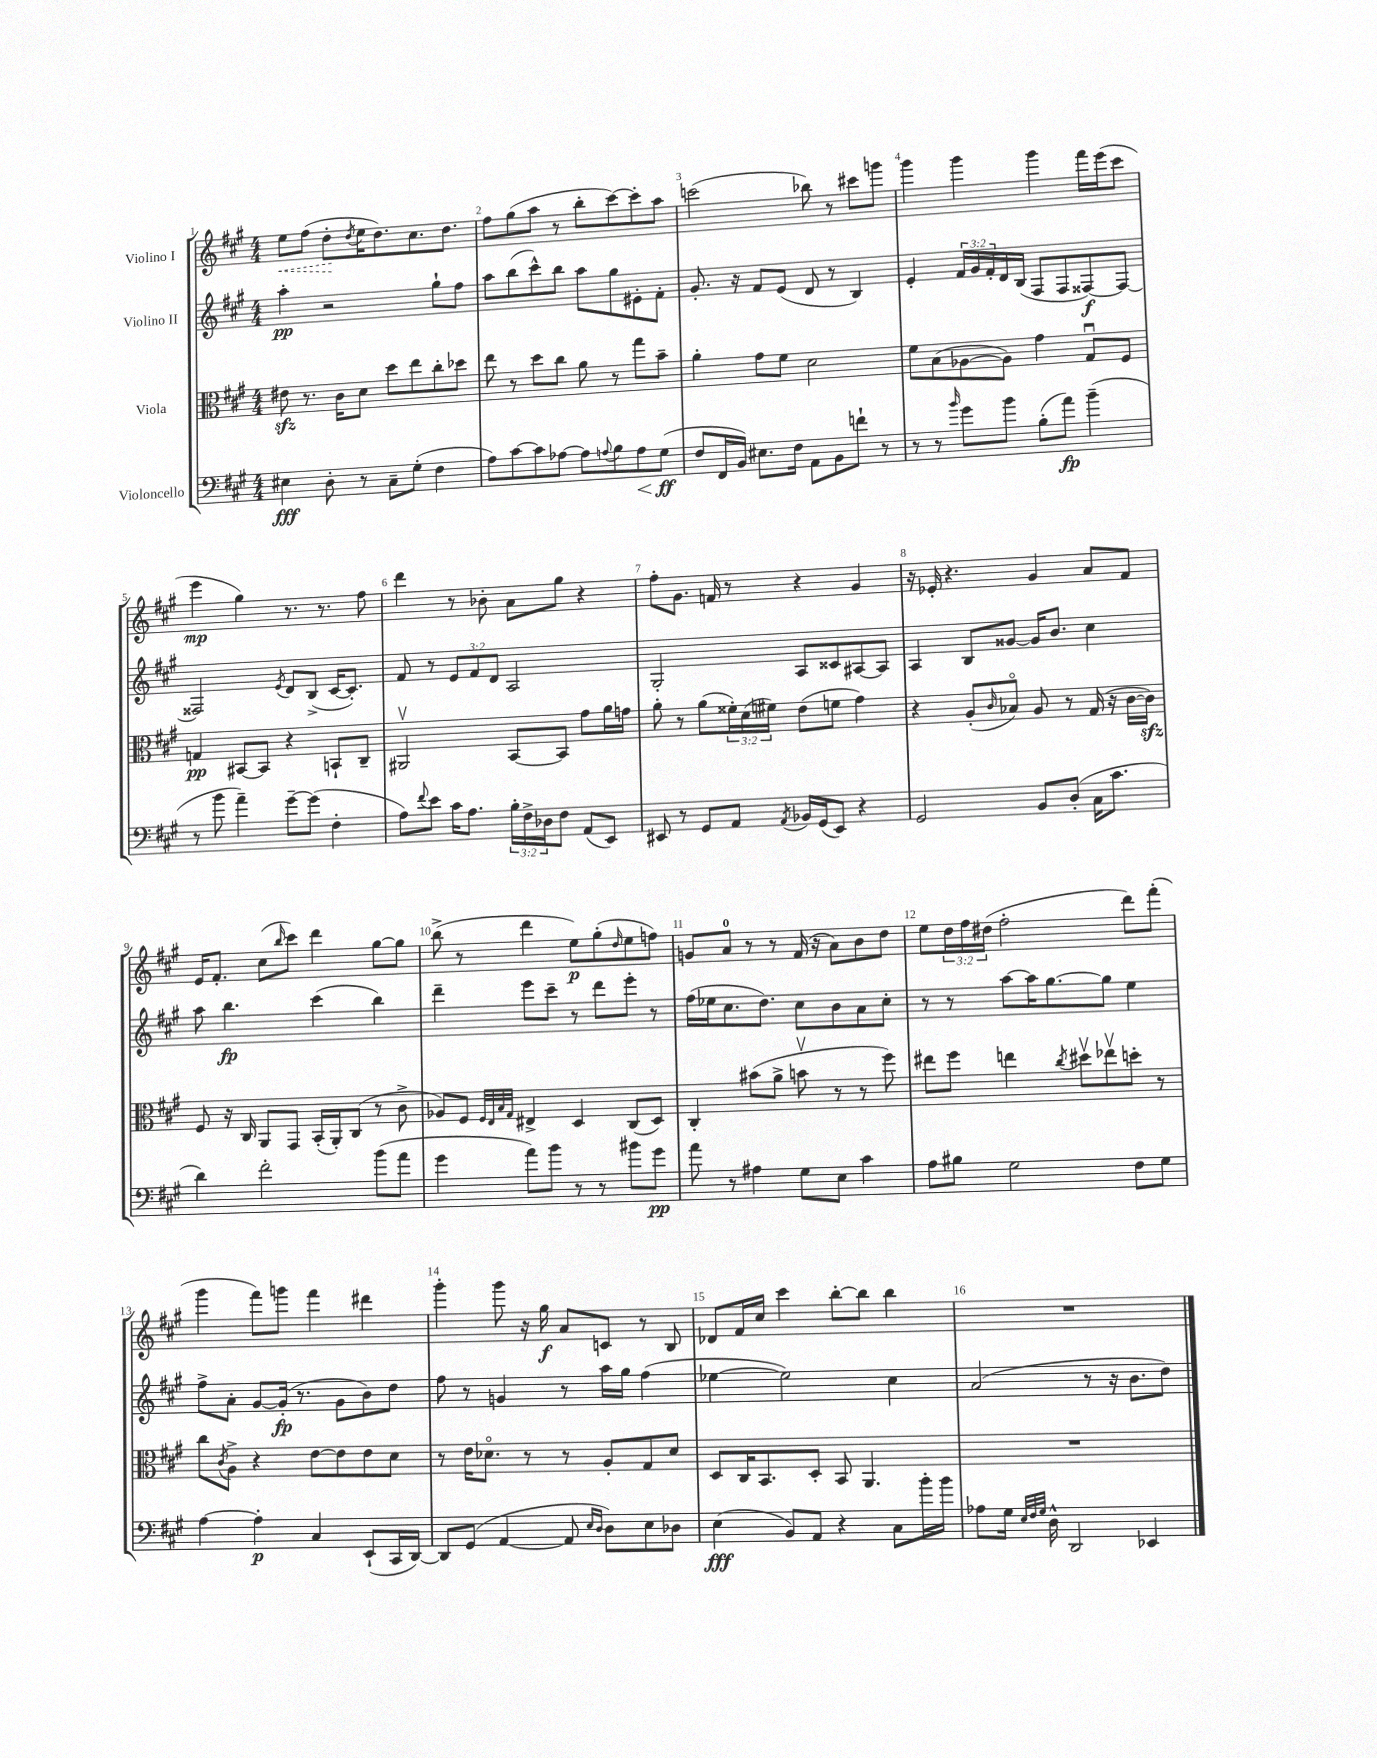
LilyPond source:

<<
\new StaffGroup <<
\new Staff = "s0" \with { instrumentName = "Violino I" } {
    \clef treble \key a \major \numericTimeSignature \time 4/4 \override Staff.TupletNumber.text = #tuplet-number::calc-fraction-text
    \once \override Hairpin.style = #'dashed-line e''8\< fis''8( d''8-.\! \acciaccatura { d''8 } e''16 d''8.) cis''8. d''8. |
    fis''8 gis''8( a''8 r8 b''8-. cis'''8~) cis'''8-. a''8 |
    c'''2( bes''8) r8 cis'''8 g'''8 |
    gis'''4 gis'''4 gis'''4 fis'''16 e'''16( cis'''8 |
    e'''4\mp gis''4) r8. r8. fis''8 |
    d'''4 r8 bes'8-. a'8 gis''8 r4 |
    fis''8-. gis'8. f'16 r8 r4 gis'4 |
    r16 ees'16-. r4. gis'4 a'8 fis'8 |
    e'16 fis'8.-. cis''8( \grace { b''16 } cis'''8) d'''4 gis''8~ gis''8 |
    b''8->( r8 d'''4 e''8\p) gis''8-.( \grace { d''16 } e''8 f''8) |
    g'8 a'8-0 r8 r8 fis'16( r16 a'8) b'8 d''8 |
    e''8 \tuplet 3/2 { d''16 fis''16 dis''16( } fis''2-. d'''8) fis'''8-.( |
    gis'''4 fis'''8) g'''8 fis'''4 dis'''4 |
    gis'''4-. gis'''8 r16 gis''16\f a'8 c'8 r8 b8 |
    des'8 fis'16 cis''16 cis'''4 b''8~-. b''8 b''4 |
    R1 \bar "|." |
}
\new Staff = "s1" \with { instrumentName = "Violino II" } {
    \clef treble \key a \major \numericTimeSignature \time 4/4 \override Staff.TupletNumber.text = #tuplet-number::calc-fraction-text
    a''4-.\pp r2 gis''8-! fis''8 |
    a''8 b''8( cis'''8-^) b''8 a''8 gis''8 eis'8-. fis'8-. |
    gis'8.-. r16 fis'8 e'8( d'8 r8 b4) |
    e'4-. \tuplet 3/2 { fis'16 gis'16 fis'16-. } d'16 b16( fis8 fis8 fisis8~\f) fisis8~ |
    fisis2 \acciaccatura { e'8 } d'8 b8->( cis'16~ cis'8.-.) |
    fis'8 r8 \tuplet 3/2 { e'8 fis'8 d'8 } a2 |
    gis2-. a8 cisis'8 ais8~ ais8 |
    a4 b8 gisis'8~ gisis'16 b'8. cis''4 |
    a''8 b''4.\fp cis'''4( b''4) |
    d'''4-- e'''8 cis'''8-- r8 d'''8 e'''8-. r8 |
    fis''16( ees''16 cis''8. d''8.) cis''8 b'8 a'8 cis''8-. |
    r8 r8 a''8~ a''16 gis''8.~ gis''8 e''4 |
    fis''8-> a'8-. gis'8~ gis'16-.\fp( r8. gis'8 b'8) d''8 |
    fis''8 r8 g'4 r8 a''16 gis''16 fis''4( |
    ees''4~ ees''2) cis''4 |
    a'2( r8 r16 b'8. d''8) \bar "|." |
}
\new Staff = "s2" \with { instrumentName = "Viola" } {
    \clef alto \key a \major \numericTimeSignature \time 4/4 \override Staff.TupletNumber.text = #tuplet-number::calc-fraction-text
    eis'8\sfz r8. cis'16 d'8 d''8 e''8 cis''8-. des''8 |
    e''8 r8 d''8 cis''8 a'8 r8 gis''8 b'8-- |
    a'4-. gis'8 fis'8 d'2 |
    fis'8 b8( aes8~ aes8) gis'4 gis8\downbow fis8 |
    g4\pp bis,8~ bis,8 r4 b,8-! cis8-- |
    ais,2\upbow b,8~ b,8 gis'8 a'16 g'16 |
    a'8-. r8 a'8( \tuplet 3/2 { fisis'16-.) d'16( fis'16) } e'8( f'8 gis'4) |
    r4 a8-.( \grace { cis'16 } bes8\flageolet) a8 r8 gis16( r16 cis'16~ cis'16\sfz) |
    fis8 r16 cis16 a,8 gis,8 b,16-.( a,16-.) cis8( r8 cis'8-> |
    aes8) fis8 \grace { fis32 e32 b32 gis32 } eis4-> d4 cis8( d8) |
    cis4-. bis'8( a'8-> b'8\upbow r8 r8 fis''8) |
    eis''8 fis''8 e''4 \acciaccatura { cis''8 } dis''8\upbow ees''8\upbow d''8-. r8 |
    cis''8 \acciaccatura { cis'8 } a8-> r4 e'8~ e'8 e'8 d'8 |
    r8 e'16 des'8.\flageolet r8 r8 a8-. gis8 des'8 |
    d8 cis16 b,8. d8-. b,8 a,4. |
    R1 \bar "|." |
}
\new Staff = "s3" \with { instrumentName = "Violoncello" } {
    \clef bass \key a \major \numericTimeSignature \time 4/4 \override Staff.TupletNumber.text = #tuplet-number::calc-fraction-text
    eis4\fff d8-. r8 cis8-- gis8-.( fis4 |
    a8) cis'8~ cis'8 aes8~ aes8 \appoggiatura { a8 } b8 a8\< gis8\ff\!( |
    fis8 fis,16 b,16) eis8. fis16 a,8 b,8 f'8-! r8 |
    r8 r8 \grace { b'16 } gis'8 b'8 b8-.( a'8\fp) b'4--( |
    r8 b'8 a'4--) gis'8~-- gis'8( fis4-. |
    a8) \appoggiatura { fis'8 } e'8 cis'16 a8. \tuplet 3/2 { b16-. fis16-> des16 } fis8 a,8( e,8) |
    eis,8 r8 gis,8 a,8 \acciaccatura { a,8 } bes,16 gis,16( eis,8) r4 |
    gis,2 b,8 d8-.( cis16 cis'8. |
    d'4) fis'2-. b'8( a'8 |
    gis'4 a'8) b'8 r8 r8 bis'8 gis'8\pp |
    a'8 r8 ais4 gis8 e8 cis'4 |
    a8 bis8 gis2 fis8 gis8 |
    a4~ a4-.\p cis4 e,8-!( cis,16 d,16~) |
    d,8 gis,8( a,4~ a,8 \grace { e16 d16 } d8) e8 des8 |
    e4\fff( b,8) a,8 r4 cis8 b'16-. b'16 |
    aes8 gis16 \grace { e32 fis32 gis32 } d16-^ d,2 ees,4 \bar "|." |
}
>>
>>
\layout { \context { \Score \override BarNumber.break-visibility = ##(#f #t #t) barNumberVisibility = #all-bar-numbers-visible } }
